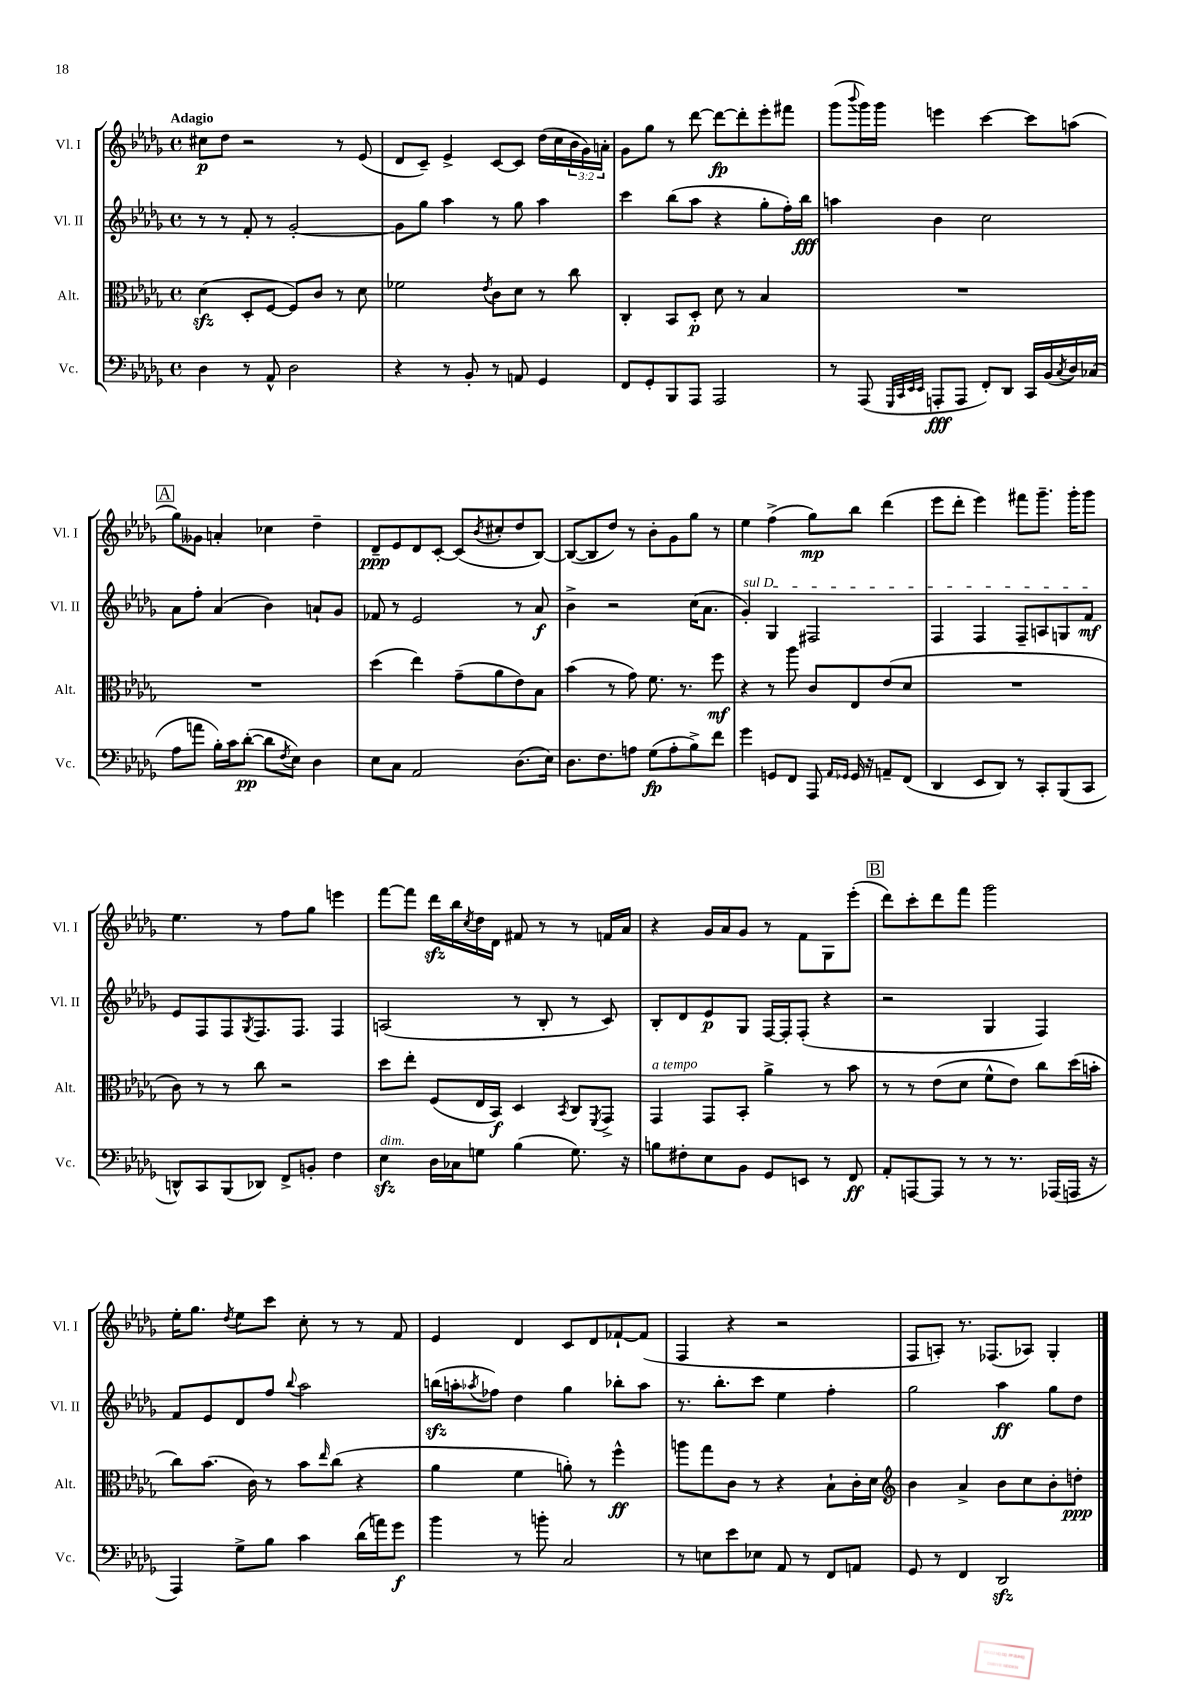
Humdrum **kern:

**kern	**dynam	**kern	**dynam	**kern	**dynam	**kern	**dynam
*part4	*part4	*part3	*part3	*part2	*part2	*part1	*part1
*staff4	*staff4	*staff3	*staff3	*staff2	*staff2	*staff1	*staff1
*I"Vc.	*	*I"Alt.	*	*I"Vl. II	*	*I"Vl. I	*
*I'Vc.	*	*I'Alt.	*	*I'Vl. II	*	*I'Vl. I	*
*clefF4	*	*clefC3	*	*clefG2	*	*clefG2	*
*k[b-e-a-d-g-]	*	*k[b-e-a-d-g-]	*	*k[b-e-a-d-g-]	*	*k[b-e-a-d-g-]	*
*M4/4	*	*M4/4	*	*M4/4	*	*M4/4	*
*met(c)	*	*met(c)	*	*met(c)	*	*met(c)	*
=1	=1	=1	=1	=1	=1	=1	=1
!	!	!	!	!	!	!LO:TX:a:B:t=Adagio	!
4D-\	.	(4d-zz\	.	8r	.	8cc#X\L	p
.	.	.	.	8r	.	8dd-\J	.
8r	.	8D-'/L	.	8f'/	.	2r	.
8AA-^^/	.	[8F/J	.	8r	.	.	.
2D-\	.	8F/L])	.	[2g-'/	.	.	.
.	.	8c/J	.	.	.	.	.
.	.	8r	.	.	.	8r	.
.	.	8d-\	.	.	.	(8e-/	.
=2	=2	=2	=2	=2	=2	=2	=2
4r	.	2f-X\	.	8g-\L]	.	8d-/L	.
.	.	.	.	8gg-\J	.	8c~/J)	.
8r	.	.	.	4aa-\	.	4e-^/	.
8BB-'/	.	.	.	.	.	.	.
.	.	8qe-/	.	.	.	.	.
8r	.	8c\L	.	8r	.	[8c/L	.
8AAn/	.	8d-\J	.	8gg-\	.	8c/J]	.
4GG-/	.	8r	.	4aa-\	.	(16dd-\LL	.
.	.	.	.	.	.	16cc\	.
.	.	8cc\	.	.	.	24b-\	.
.	.	.	.	.	.	24g-\)	.
.	.	.	.	.	.	24an'\JJ	.
=3	=3	=3	=3	=3	=3	=3	=3
8FF/L	.	4C'/	.	4ccc\	.	8g-\L	.
8GG-'/	.	.	.	.	.	8gg-\J	.
8BBB-/	.	8BB-/L	.	(8bb-\L	.	8r	.
8AAA-/J	.	8D-'/J	p	8aa-\J	.	[8ddd-\	.
2AAA-/	.	8d-\	.	4r	.	8ddd-\L_	fp
.	.	8r	.	.	.	8ddd-'\]	.
.	.	4B-/	.	8gg-'\L	.	8eee-'\	.
.	.	.	.	16ff'\L)	.	8fff#X\J	.
.	.	.	.	16bb-\JJ	fff	.	.
=4	=4	=4	=4	=4	=4	=4	=4
8r	.	1r	.	4aan\	.	(8ggg-\L	.
.	.	.	.	.	.	8qqbbb-/	.
(8AAA-/	.	.	.	.	.	16ggg-\L)	.
.	.	.	.	.	.	16ggg-\JJ	.
32qqGGG-/LLL	.	.	.	.	.	.	.
32qqCC/	.	.	.	.	.	.	.
32qqEE-/	.	.	.	.	.	.	.
32qqEE-/JJJ	.	.	.	.	.	.	.
8AAAn'/L	fff	.	.	4b-\	.	4eeen\	.
8AAA/J	.	.	.	.	.	.	.
8FF'/L)	.	.	.	2cc\	.	[4ccc\	.
8DD-/J	.	.	.	.	.	.	.
16CC/LL	.	.	.	.	.	8ccc\L]	.
(16BB-/	.	.	.	.	.	.	.
8qC/	.	.	.	.	.	.	.
16D-/)	.	.	.	.	.	(8aan\J	.
(16C-X/JJ	.	.	.	.	.	.	.
!!LO:LB:g=z
!!LO:REH:place=s1:t=A
=5	=5	=5	=5	=5	=5	=5	=5
8A-\L	.	1r	.	8a-\L	.	8gg-\L)	.
8an\J	.	.	.	8ff'\J	.	8g--X\J	.
16B-'\LL)	.	.	.	(4a-/	.	4an'/	.
16c\J	.	.	.	.	.	.	.
([8d-'\J	pp	.	.	.	.	.	.
8d-\L]	.	.	.	4b-\)	.	4cc-X\	.
8qF/	.	.	.	.	.	.	.
8E-\J)	.	.	.	.	.	.	.
4D-\	.	.	.	8an`/L	.	4dd-~\	.
.	.	.	.	8g-/J	.	.	.
=6	=6	=6	=6	=6	=6	=6	=6
8E-\L	.	(4dd-\	.	8f-X/	.	8d-~/L	ppp
8C\J	.	.	.	8r	.	8e-/	.
2AA-/	.	4ee-\)	.	2e-/	.	8d-/	.
.	.	.	.	.	.	[8c'/J	.
.	.	(8g-~\L	.	.	.	(8c/L]	.
.	.	.	.	.	.	8qb-/	.
.	.	8a-\	.	.	.	8cc#X'/	.
(8.D-\L	.	8e-\)	.	8r	.	8dd-/	.
.	.	8B-\J	.	8a-/	f	[8B-/J)	.
16E-\Jk)	.	.	.	.	.	.	.
=7	=7	=7	=7	=7	=7	=7	=7
8.D-\L	.	(4b-\	.	4b-^\	.	(8B-/L_	.
.	.	.	.	.	.	8B-/]	.
8.F\	.	.	.	.	.	.	.
.	.	8r	.	2r	.	8dd-/J)	.
8An\J	.	8g-\)	.	.	.	8r	.
(8G-\L	fp	8.f\	.	.	.	8b-'\L	.
8A'\	.	.	.	.	.	8g-\	.
.	.	8.r	.	.	.	.	.
8B-^\)	.	.	.	(16cc\KL	.	8gg-\J	.
.	.	.	.	8.a-\J	.	.	.
8f\J	.	8ff\	mf	.	.	8r	.
=8	=8	=8	=8	=8	=8	=8	=8
!	!	!	!	!LO:TX:a:i:t=sul D	!	!	!
4g-\	.	4r	.	4g-'/)	.	4ee-\	.
8GGn/L	.	8r	.	4G-/	.	(4ff^\	.
8FF/J	.	8aa-\	.	.	.	.	.
8AAA-/	.	8c/L	.	2F#X/	.	8gg-\L)	mp
16qqAA-/LL	.	.	.	.	.	.	.
16qqGG-X/JJ	.	.	.	.	.	.	.
16GG-/	.	8E-/	.	.	.	8bb-\J	.
16r	.	.	.	.	.	.	.
8AAn~/L	.	(8e-/	.	.	.	(4ddd-\	.
(8FF/J	.	8d-/J	.	.	.	.	.
=9	=9	=9	=9	=9	=9	=9	=9
4DD-/	.	1r	.	4F/	.	8eee-\L	.
.	.	.	.	.	.	8ddd-'\J	.
8EE-/L	.	.	.	4F/	.	4eee-\)	.
8DD-/J)	.	.	.	.	.	.	.
8r	.	.	.	8F~/L	.	8fff#X\L	.
8CC'/L	.	.	.	8An/	.	8.ggg-~\J	.
(8BBB-/	.	.	.	8Gn/	.	.	.
.	.	.	.	.	.	16ggg-'\KL	.
8CC/J	.	.	.	8f/J	mf	8ggg-\J	.
!!LO:LB:g=z
=10	=10	=10	=10	=10	=10	=10	=10
8DDn^^/L)	.	8c\)	.	8e-/L	.	4.ee-\	.
8CC/	.	8r	.	8F/	.	.	.
(8BBB-/	.	8r	.	8F/	.	.	.
.	.	.	.	8qG-/	.	.	.
8DD-X/J)	.	8cc\	.	8.F/	.	8r	.
8FF^/L	.	2r	.	.	.	8ff\L	.
.	.	.	.	8.F/J	.	.	.
8BBn'/J	.	.	.	.	.	8gg-\J	.
4F\	.	.	.	4F/	.	4eeen\	.
=11	=11	=11	=11	=11	=11	=11	=11
!LO:TX:a:i:t=dim.	!	!	!	!	!	!	!
4E-zz\	.	8dd-\L	.	(2An/	.	[8fff\L	.
.	.	8ee-'\J	.	.	.	8fff\J]	.
16D-\LL	.	(8F/L	.	.	.	16ddd-zz\LL	.
16C-X\J	.	.	.	.	.	16bb-\	.
.	.	.	.	.	.	8qcc/	.
8Gn\J	.	16E-/L	.	.	.	16dd-\	.
.	.	16BB-/JJ)	f	.	.	16d-\JJ	.
(4B-\	.	4D-/	.	8r	.	8f#X/	.
.	.	.	.	8B-'/	.	8r	.
.	.	8qBB-/	.	.	.	.	.
8.G\)	.	8C/L	.	8r	.	8r	.
.	.	8qFF/	.	.	.	.	.
.	.	8GG-^/J	.	8c/)	.	16fn/LL	.
16r	.	.	.	.	.	16a-/JJ	.
=12	=12	=12	=12	=12	=12	=12	=12
!	!	!LO:TX:a:i:t=a tempo	!	!	!	!	!
8Bn\L	.	4GG-/	.	8B-'/L	.	4r	.
8F#X'\	.	.	.	8d-/	.	.	.
8E-\	.	8GG-/L	.	8e-/	p	16g-/LL	.
.	.	.	.	.	.	16a-/J	.
8BB-\J	.	8BB-'/J	.	8G-/J	.	8g-/J	.
8GG-/L	.	4a-^\	.	[16F/LL	.	8r	.
.	.	.	.	16F'/J]	.	.	.
8EEn/J	.	.	.	(8F'/J	.	8f\L	.
8r	.	8r	.	4r	.	8G-\	.
8FF/	ff	8b-\	.	.	.	(8eee-'\J	.
!!LO:REH:place=s1:t=B
=13	=13	=13	=13	=13	=13	=13	=13
8AA-'/L	.	8r	.	2r	.	8ddd-\L)	.
[8AAAn/	.	8r	.	.	.	8ccc'\	.
8AAA/J]	.	(8e-\L	.	.	.	8ddd-\	.
8r	.	8d-\J	.	.	.	8fff\J	.
8r	.	8f^^\L	.	4G-/	.	2ggg-\	.
8.r	.	8e-\J)	.	.	.	.	.
.	.	8cc\L	.	4F/)	.	.	.
(16AAA-X/LL	.	.	.	.	.	.	.
16AAAn/JJ	.	(16dd-\L	.	.	.	.	.
16r	.	16bn'\JJ	.	.	.	.	.
!!LO:LB:g=z
=14	=14	=14	=14	=14	=14	=14	=14
4AAA-/)	.	8cc\L)	.	8f/L	.	16ee-'\KL	.
.	.	.	.	.	.	8.gg-\J	.
.	.	(8.b-\J	.	8e-/	.	.	.
.	.	.	.	.	.	8qdd-/	.
8G-^\L	.	.	.	8d-/	.	8ee-\L	.
.	.	16c\)	.	.	.	.	.
8B-\J	.	8r	.	8ff/J	.	8ccc\J	.
.	.	.	.	8qqbb-/	.	.	.
4c\	.	8b-\L	.	2aa-\	.	8cc'\	.
.	.	16qqee-/	.	.	.	.	.
.	.	(8cc\J	.	.	.	8r	.
(16d-\LL	.	4r	.	.	.	8r	.
16an\J)	.	.	.	.	.	.	.
8g-\J	f	.	.	.	.	8f/	.
=15	=15	=15	=15	=15	=15	=15	=15
4b-\	.	4a-\	.	(16bbnzz\LL	.	4e-/	.
.	.	.	.	16aan'\J	.	.	.
.	.	.	.	8qaa-X/	.	.	.
.	.	.	.	8ff-X\J)	.	.	.
8r	.	4f\	.	4dd-\	.	4d-/	.
8bn'\	.	.	.	.	.	.	.
2C/	.	8an'\)	.	4gg-\	.	8c/L	.
.	.	8r	.	.	.	8d-/	.
.	.	4ff^^\	ff	8bb-X'\L	.	[8f-X`/	.
.	.	.	.	8aa-\J	.	(8f-/J]	.
=16	=16	=16	=16	=16	=16	=16	=16
8r	.	8aan\L	.	8.r	.	4F/	.
8En\L	.	8gg-\	.	.	.	.	.
.	.	.	.	8.bb-'\L	.	.	.
8e-\	.	8c\J	.	.	.	4r	.
8E-X\J	.	8r	.	8ccc\J	.	.	.
8AA-/	.	4r	.	4ee-\	.	2r	.
8r	.	.	.	.	.	.	.
8FF/L	.	8B-`\L	.	4ff'\	.	.	.
8AAn/J	.	16c'\L	.	.	.	.	.
.	.	16d-\JJ	.	.	.	.	.
=17	=17	=17	=17	=17	=17	=17	=17
*	*	*clefG2	*	*	*	*	*
8GG-/	.	4b-\	.	2gg-\	.	8F/L	.
8r	.	.	.	.	.	8An'/J)	.
4FF/	.	4a-^/	.	.	.	8.r	.
.	.	.	.	.	.	(8.F-X/L	.
2DD-zz/	.	8b-\L	.	4aa-\	ff	.	.
.	.	8cc\	.	.	.	8A-X/J)	.
.	.	8b-'\	.	8gg-\L	.	4G-'/	.
.	.	8ddn'\J	ppp	8dd-\J	.	.	.
==	==	==	==	==	==	==	==
*-	*-	*-	*-	*-	*-	*-	*-
